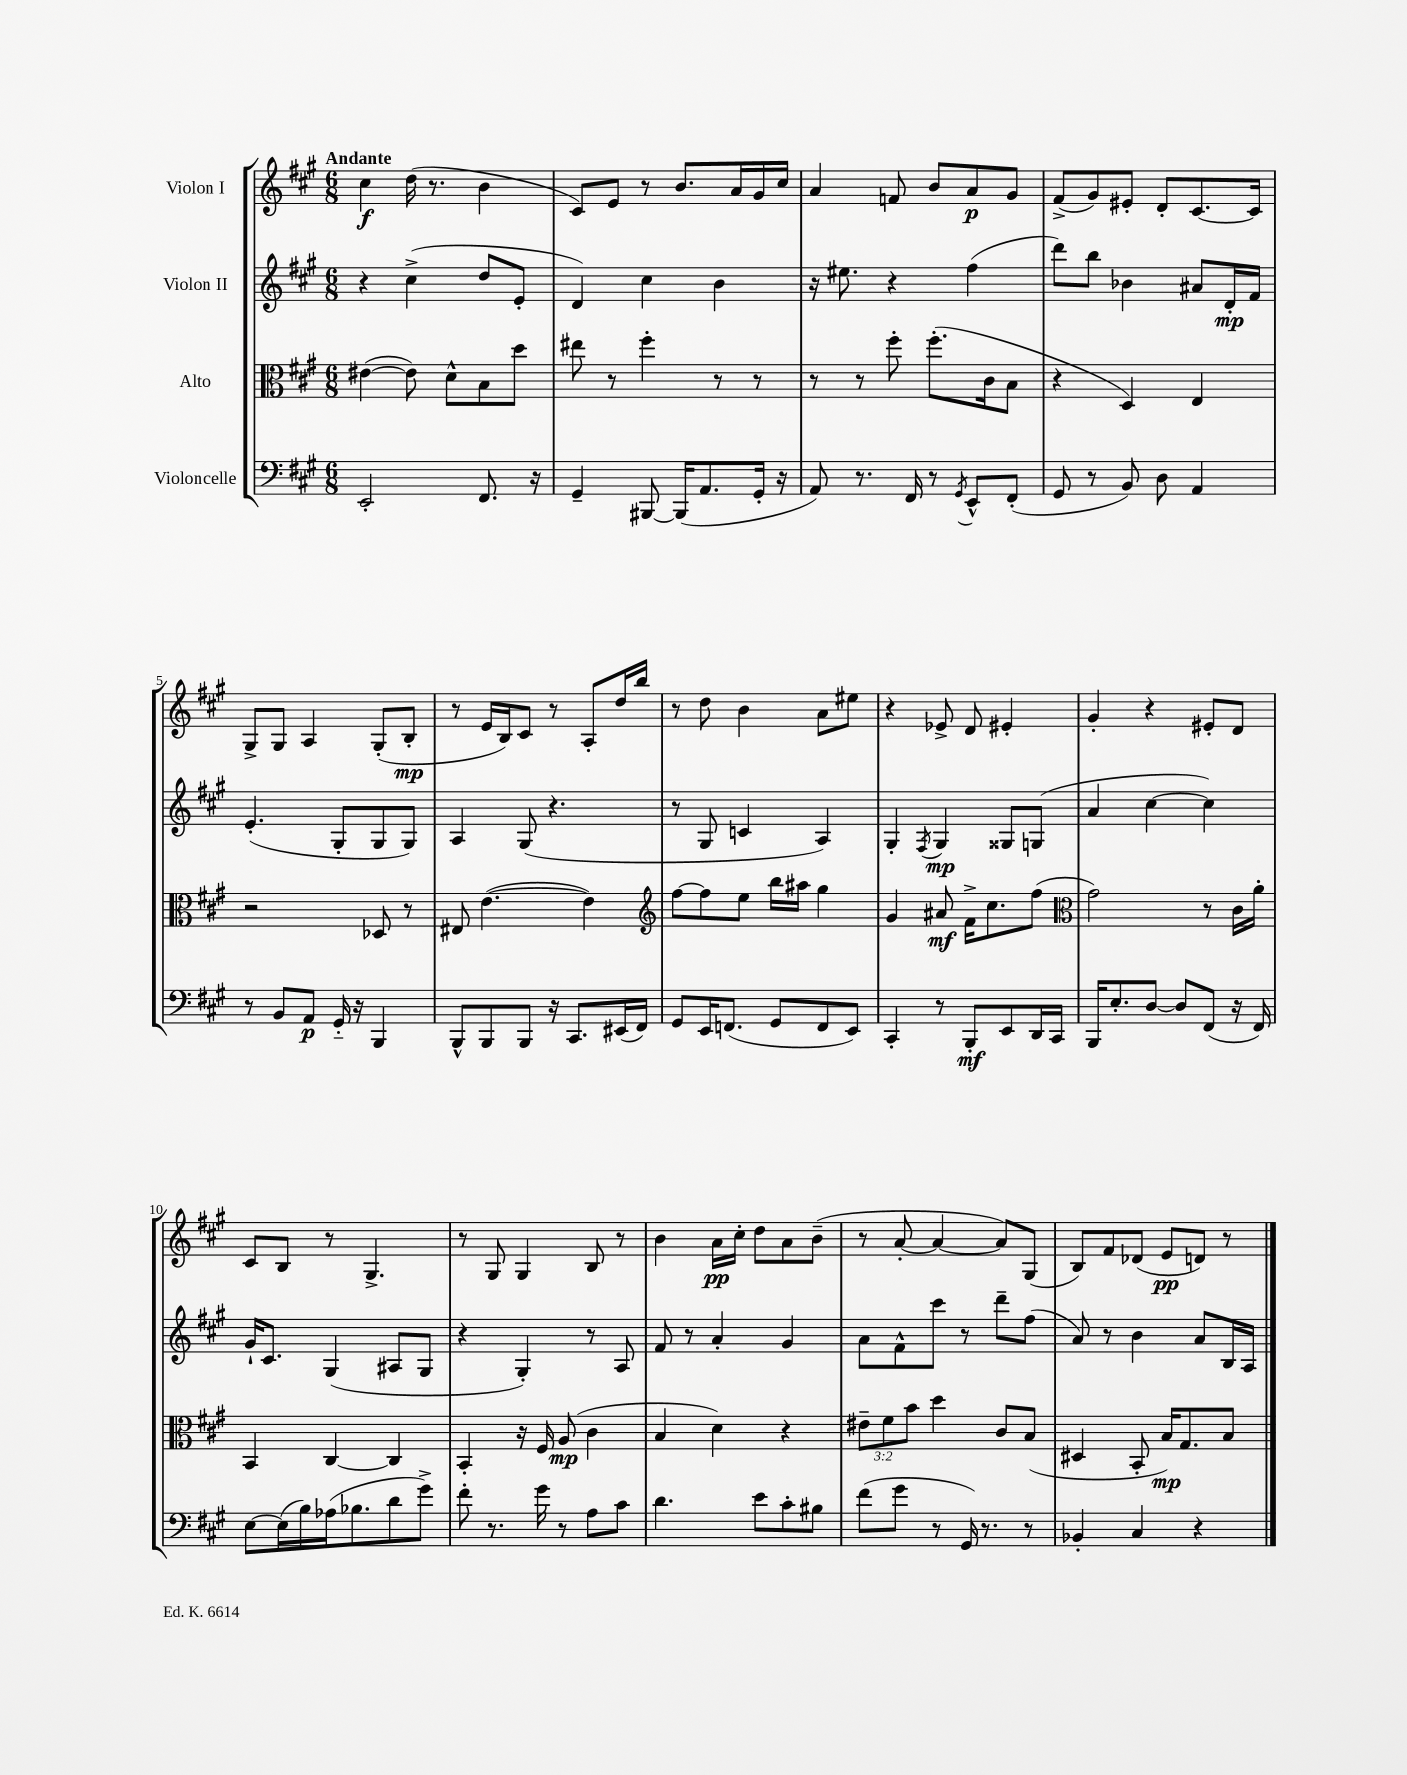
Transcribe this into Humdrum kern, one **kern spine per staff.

**kern	**kern	**kern	**kern
*staff4	*staff3	*staff2	*staff1
*clefF4	*clefC3	*clefG2	*clefG2
*k[f#c#g#]	*k[f#c#g#]	*k[f#c#g#]	*k[f#c#g#]
*M6/8	*M6/8	*M6/8	*M6/8
2EE'/	([4e#\	4r	4cc#\
.	8e#\])	(4cc#^\	(16dd\
.	.	.	8.r
.	8d^^\L	.	.
8.FF#/	8B\	8dd/L	4b\
.	8dd\J	8e'/J	.
16r	.	.	.
=	=	=	=
4GG#~/	8ee#\	4d/)	8c#/L)
.	8r	.	8e/J
[8BBB#/	4ff#'\	4cc#\	8r
(16BBB#/]LK	.	.	8.b/L
8.AA/	.	.	.
.	8r	4b\	.
.	.	.	16a/L
16GG#'/Jk	8r	.	16g#/
16r	.	.	16cc#/JJ
=	=	=	=
8AA/)	8r	16r	4a/
.	.	8.ee#\	.
8.r	8r	.	.
.	8ff#'\	4r	8f/
16FF#/	.	.	.
8r	(8.ff#'\L	.	8b/L
8qGG#/	.	.	.
8EE^^/L	.	(4ff#\	8a/
.	16c#\k	.	.
(8FF#'/J	8B\J	.	8g#/J
=	=	=	=
8GG#/	4r	8ddd\L)	(8f#^/L
8r	.	8bb\J	8g#/)
8BB/)	4D/)	4b-\	8e#'/J
8D\	.	.	8d'/L
4AA/	4E/	8a#/L	[8.c#/
.	.	16d'/L	.
.	.	16f#/JJ	16c#/]Jk
=	=	=	=
8r	2r	(4.e'/	8G#^/L
8BB/L	.	.	8G#/J
8AA/J	.	.	4A/
16GG#'~/	.	8G#'/L	.
16r	.	.	.
4BBB/	8D-/	8G#/	(8G#'/L
.	8r	8G#/J)	8B'/J
=	=	=	=
8BBB^^/L	8E#/	4A/	8r
8BBB/	([4.e\	.	16e/LL
.	.	.	16B/J)
8BBB/J	.	(8G#/	8c#/J
16r	.	4.r	8r
8.CC#/L	.	.	.
.	4e\])	.	8A'/L
(16EE#/L	.	.	16dd/L
16FF#/JJ)	.	.	16bb/JJ
=	=	=	=
*	*clefG2	*	*
8GG#/L	[8ff#\L	8r	8r
16EE/K	8ff#\]	8G#/	8dd\
(8.FF/J	.	.	.
.	8ee\J	4c/	4b\
8GG#/L	16bb\LL	.	.
.	16aa#\JJ	.	.
8FF/	4gg#\	4A/)	8a\L
8EE/J)	.	.	8ee#\J
=	=	=	=
4CC#'/	4g#/	4G#'/	4r
.	.	8qF#/	.
8r	8a#/	4G#/	8e-^/
8BBB'/L	16f#^\LK	.	8d/
.	8.cc#\	.	.
8EE/	.	8G##/L	4e#'/
16DD/L	(8ff#\J	(8G/J	.
16CC#/JJ	.	.	.
=	=	=	=
*	*clefC3	*	*
16BBB/LK	2g#\)	4a/	4g#'/
8.E'/	.	.	.
[8D/J	.	[4cc#\	4r
8D/]L	.	.	.
(8FF#/J	8r	4cc#\])	8e#'/L
16r	16c#\LL	.	8d/J
16FF#/)	16a'\JJ	.	.
=	=	=	=
[8E\L	4BB/	16g#`/LK	8c#/L
.	.	8.c#/J	.
(16E\]L	.	.	8B/J
16B\)	.	.	.
(16A-\J	[4C#/	(4G#/	8r
8.B-\	.	.	.
.	.	.	4.G#^/
8d\	4C#/]	8A#/L	.
8g#^\J)	.	8G#/J	.
=	=	=	=
8f#'\	4BB'/	4r	8r
8.r	.	.	8G#/
.	16r	4G#'/)	4G#/
16g#\	16F#/	.	.
8r	(8A/	.	.
8A\L	4c#\	8r	8B/
8c#\J	.	8A/	8r
=	=	=	=
4.d\	4B/	8f#/	4b\
.	.	8r	.
.	4d\)	4a'/	16a\LL
.	.	.	16cc#'\JJ
8e\L	.	.	8dd\L
8c#'\	4r	4g#/	8a\
8B#\J	.	.	(8b~\J
=	=	=	=
(8f#\L	12e#~\L	8a\L	8r
.	12f#\	.	.
8g#\J	.	8f#^^\	[8a'/
.	12b\J	.	.
8r	4dd\	8ccc#\J	4a/_
16GG#/)	.	8r	.
8.r	.	.	.
.	8c#/L	8ddd~\L	8a/]L)
8r	(8B/J	(8ff#\J	(8G#/J
=	=	=	=
4BB-'/	4D#/	8a/)	8B/L)
.	.	8r	8f#/
4C#/	8BB'/	4b\	(8d-/J
.	16B/LK)	.	8e/L
.	8.G#/	.	.
4r	.	8a/L	8d/J)
.	8B/J	16B/L	8r
.	.	16A/JJ	.
==	==	==	==
*-	*-	*-	*-
